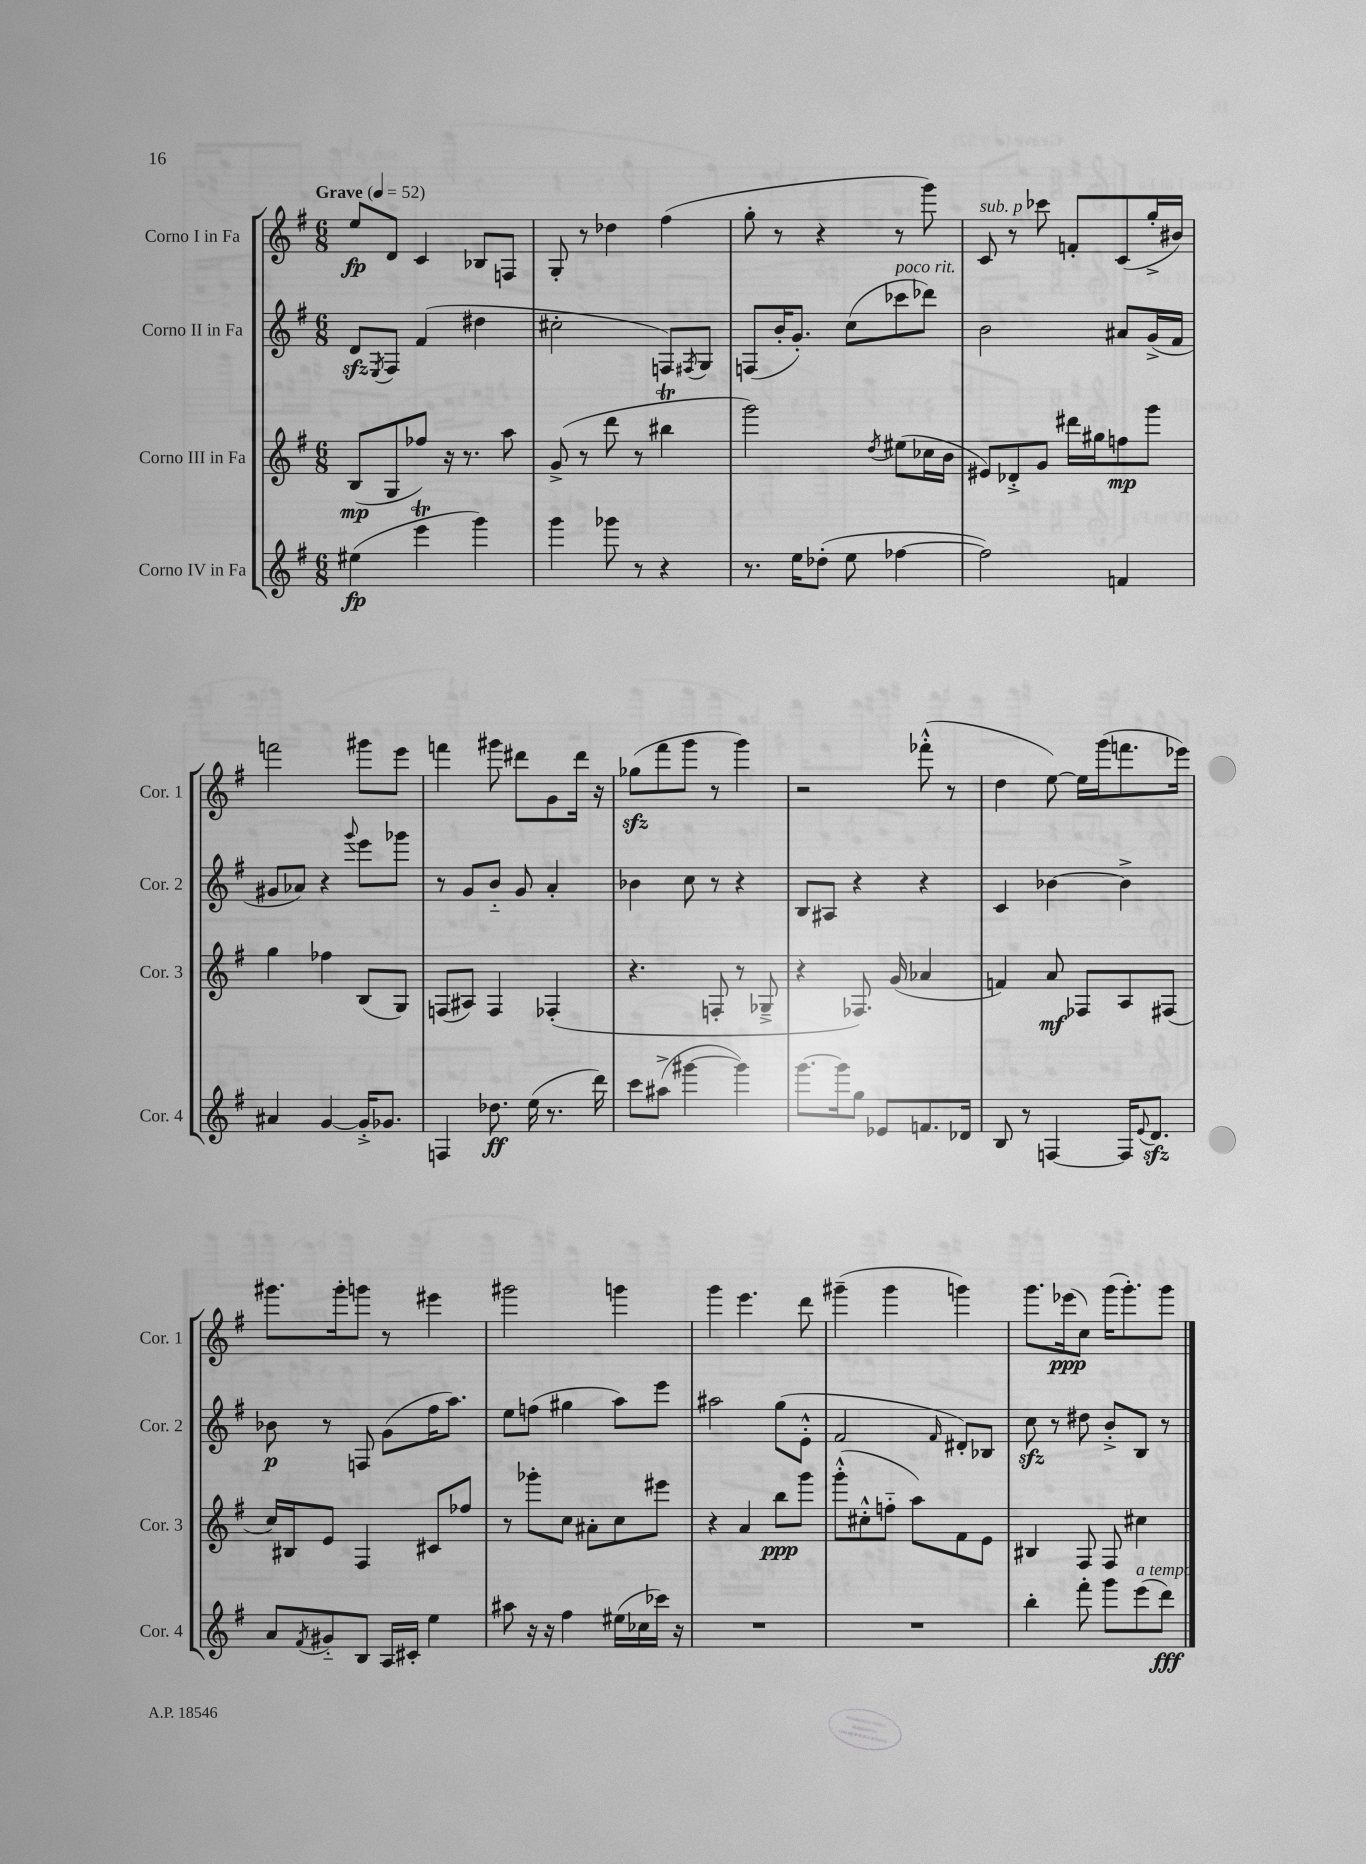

**kern	**kern	**kern	**kern
*staff4	*staff3	*staff2	*staff1
*clefG2	*clefG2	*clefG2	*clefG2
*k[f#]	*k[f#]	*k[f#]	*k[f#]
*M6/8	*M6/8	*M6/8	*M6/8
*MM52	*MM52	*MM52	*MM52
(4ee#\	(8B/L	8d/L	8ee/L
.	.	8qE/	.
.	8G/	8F#/J	8d/J
4eee\	8ff-/J)	(4f#/	4c/
.	16r	.	.
.	8.r	.	.
4ggg\)	.	4dd#\	8B-/L
.	8aa\	.	8F/J
=	=	=	=
4ggg\	(8g^/	2cc#'\	8G'/
.	8r	.	8r
8ggg-\	8ddd\	.	4dd-\
8r	8r	.	.
4r	4bb#\	8F/L)	(4ff#\
.	.	8qF#/	.
.	.	8G/J	.
=	=	=	=
8.r	2ggg\)	(8F/L	8gg'\
.	.	16b'/K	8r
16ee\LK	.	8.g'/J)	.
(8dd-'\J	.	.	4r
8ee\	.	(8cc\L	.
.	8qdd/	.	.
[4ff-\	(8ee#\L	8ccc-\	8r
.	16cc-\L	8ddd-\J)	8ggg\)
.	16b\JJ	.	.
=	=	=	=
2ff-\])	8e#/L)	2b\	8c/
.	8d-'^/	.	8r
.	8g/J	.	8ccc-\
.	16ddd#\LL	.	8f'/L
.	16gg#\J	.	.
4f/	8ff\	8a#/L	(8c/
.	8ggg\J	(16g^/L	16gg'^/L
.	.	16f#/JJ	16b#/JJ)
=	=	=	=
4a#/	4gg\	8g#/L	2fff\
.	.	8a-/J)	.
[4g/	4ff-\	4r	.
.	.	8qqggg/	.
16g'^/]LK	(8B/L	8eee\L	8ggg#\L
8.g-/J	.	.	.
.	8G/J)	8ggg-\J	8eee\J
=	=	=	=
4F/	(8F/L	8r	4fff\
.	8A#/J)	8g/L	.
8.dd-\	4F/	8b'~/J	8ggg#\
.	.	8g/	8ddd#\L
(16ee\	.	.	.
8.r	(4F-'/	4a'/	8g\
.	.	.	16ddd#\Jk
16ddd\)	.	.	16r
=	=	=	=
8ccc\L	4.r	4b-\	(8gg-\L
(8aa#^\J	.	.	8fff#\
[4ggg#\	.	8cc\	8ggg\J
.	8F'/	8r	8r
4ggg#\])	8r	4r	4ggg\)
.	8G-~^/	.	.
=	=	=	=
[8.ggg\L	4r	8B/L	2r
.	.	8A#/J	.
16ggg\]k	.	.	.
8gg\J	8.F-/)	4r	.
8e-/L	.	.	.
.	(16g/	.	.
8.f/	4a-/	4r	(8fff-'^^\
.	.	.	8r
16d-/Jk	.	.	.
=	=	=	=
8B/	4f/)	4c/	4dd\
8r	.	.	.
[4F/	8a/	[4b-\	[8ee\)
.	8F-/L	.	16ee\]LL
.	.	.	(16ggg\J
16F/]LK	8A/	4b-^\]	8.fff\
8qqe/	.	.	.
8.d/J	.	.	.
.	(8F#/J	.	.
.	.	.	16eee-\Jk)
=	=	=	=
8a/L	16cc/LL)	8b-\	8.ggg#\L
.	16B#/J	.	.
8qf#/	.	.	.
8g#'~/	8e/J	8r	.
.	.	.	16ggg#'\k
8B/J	4F#/	8F/	8ggg\J
16A/LL	.	(8g\L	8r
16c#'/JJ	.	.	.
4ee\	8c#/L	16ff#\K	4eee#\
.	.	8.aa\J)	.
.	8ff-/J	.	.
=	=	=	=
8aa#\	8r	8ee\L	2ggg#\
16r	8ggg-'\L	(8ff\J	.
16r	.	.	.
4ff#\	8cc\J	4gg#\	.
.	8a#'\L	.	.
(16ee#\LL	8cc\	8aa\L)	4ggg\
16cc-\	.	.	.
16ccc-\JJ)	8eee#\J	8eee\J	.
16r	.	.	.
=	=	=	=
2.r	4r	2aa#\	4ggg\
.	4a/	.	4.eee\
.	8bb\L	(8gg\L	.
.	8ggg\J	8e'^^\J	8ddd\
=	=	=	=
2.r	(8ggg'^^\L	2f#/	(4ggg#~\
.	8cc#'^^\	.	.
.	8ff'~\J	.	4ggg#\
.	8aa\L)	.	.
.	.	16qqf#/	.
.	8f#\	8d#'/L)	4ggg\)
.	8e\J	8B-/J	.
=	=	=	=
4bb'\	4B#/	8cc\	8.ggg\L
.	.	8r	.
.	.	.	(16eee-\k
8fff#'\	8F#/	8dd#\	8cc\J)
8ggg\L	8F#/	8b'^/L	(16ggg\LK
.	.	.	8.ggg'\)
(8eee\	4cc#\	8B/J	.
8ddd\J)	.	8r	8ggg\J
==	==	==	==
*-	*-	*-	*-
